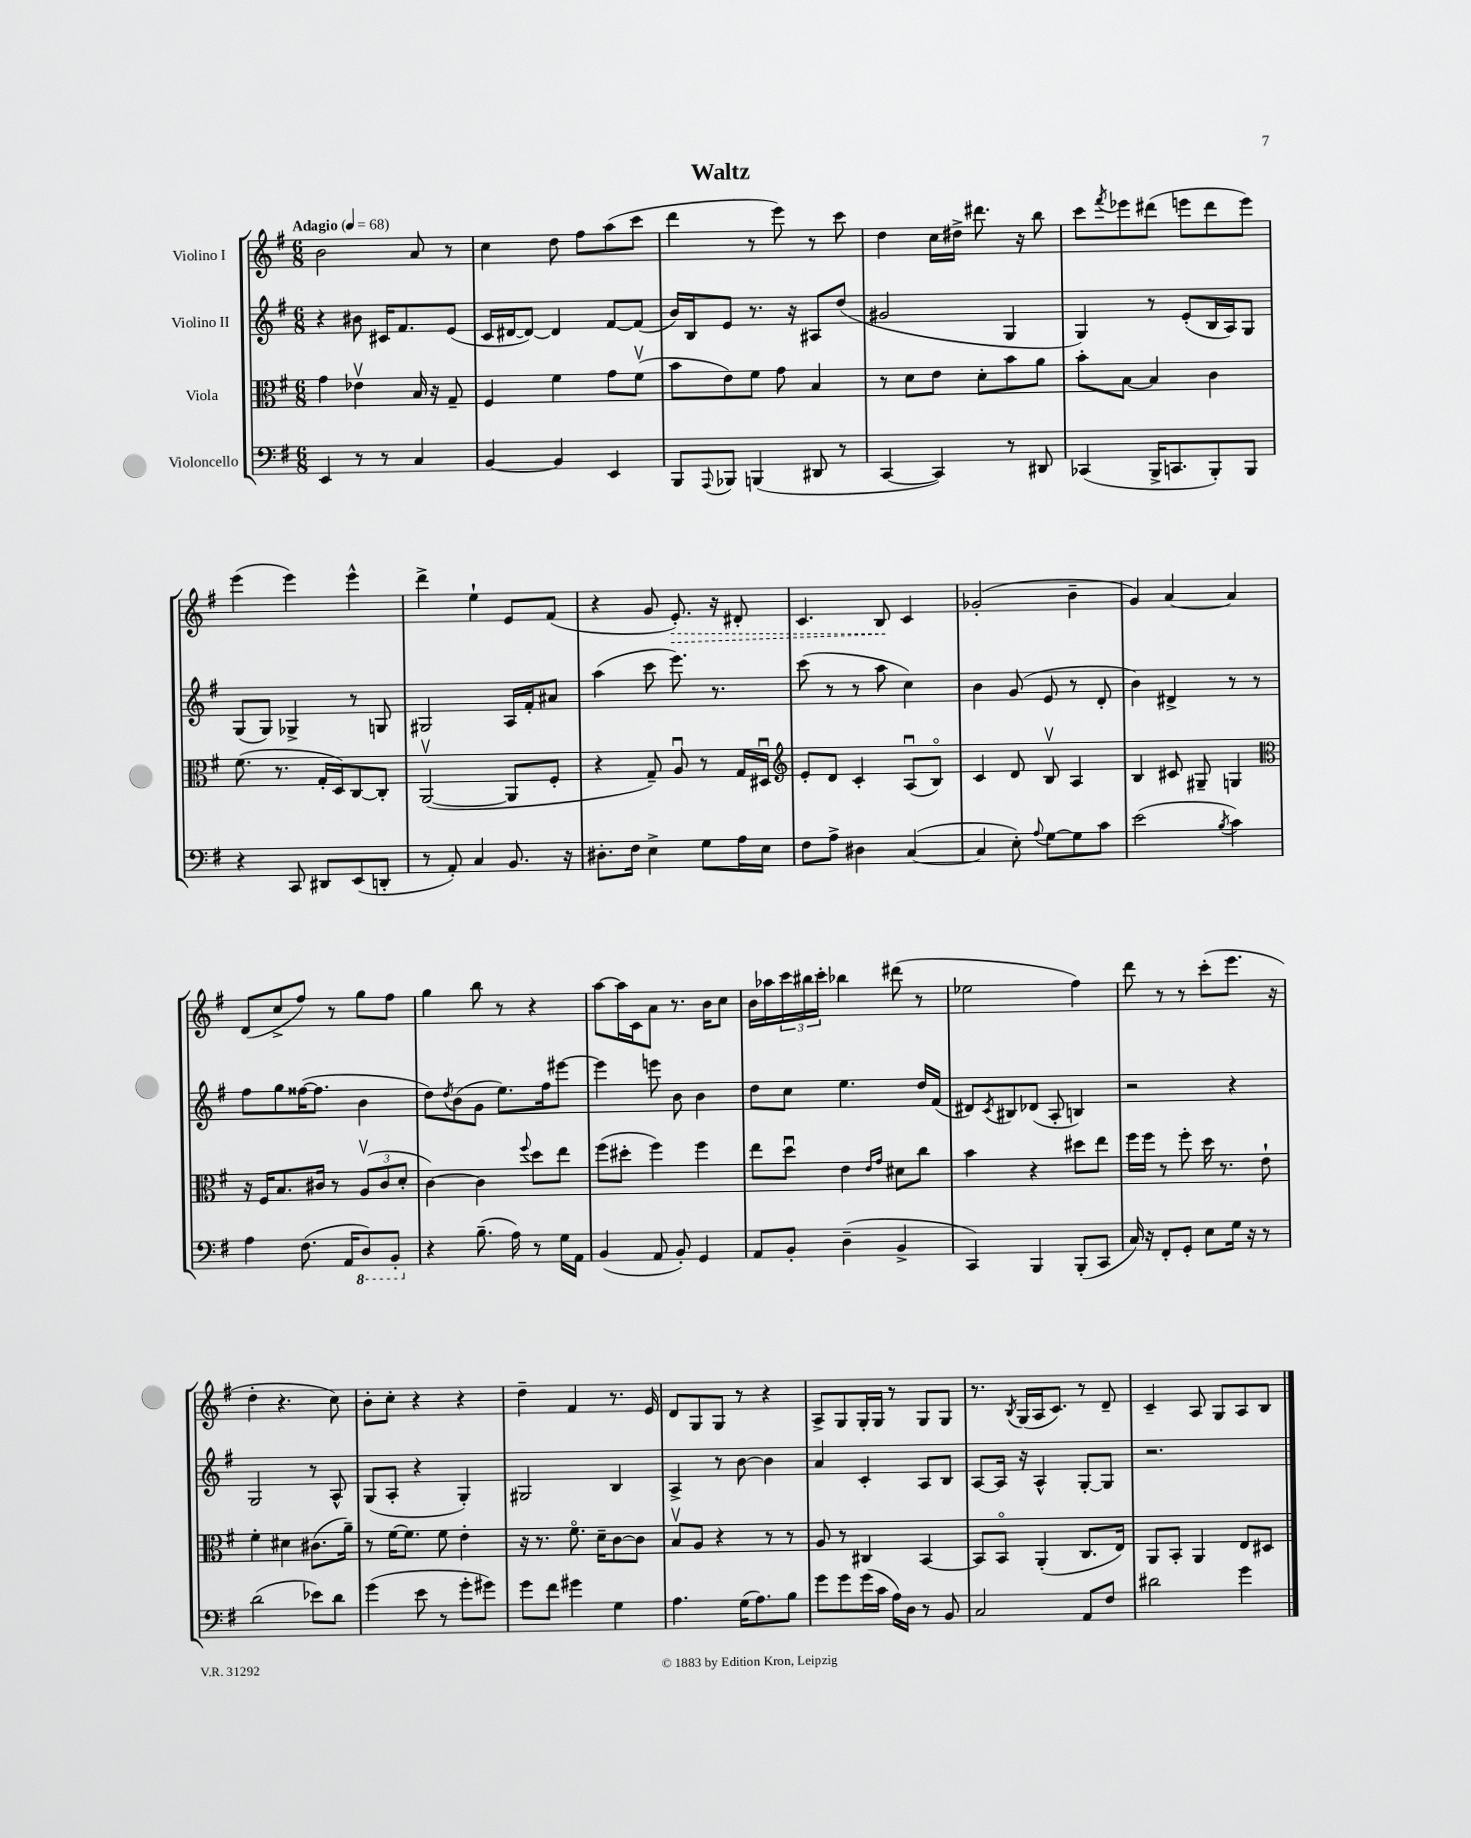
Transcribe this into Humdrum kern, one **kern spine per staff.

**kern	**kern	**kern	**kern	**dynam
*part4	*part3	*part2	*part1	*part1
*staff4	*staff3	*staff2	*staff1	*staff1
*I"Violoncello	*I"Viola	*I"Violino II	*I"Violino I	*
*clefF4	*clefC3	*clefG2	*clefG2	*
*k[f#]	*k[f#]	*k[f#]	*k[f#]	*
*M6/8	*M6/8	*M6/8	*M6/8	*
*MM68	*MM68	*MM68	*MM68	*
=1	=1	=1	=1	=1
!	!	!	!LO:TX:a:B:t=Adagio	!
4EE/	4g\	4r	2b\	.
8r	4e-Xv\	8b#X\	.	.
8r	.	16c#X/KL	.	.
.	.	8.f#/	.	.
4C/	16B/	.	8a/	.
.	16r	.	.	.
.	8G~/	(8e/J	8r	.
=2	=2	=2	=2	=2
[4BB/	4F#/	16c/LL	4cc\	.
.	.	[16d#X/J	.	.
.	.	8d#/J_)	.	.
4BB/]	4f#\	4d#/]	8dd\	.
.	.	.	8ff#\L	.
4EE/	8g\L	[8f#/L	(8aa\	.
.	(8f#v\J	(8f#/J]	8ccc\J	.
=3	=3	=3	=3	=3
8BBB/L	8b\L	16b/LL)	4ddd\	.
.	.	16B/J	.	.
8qqAAA/	.	.	.	.
8BBB-X/J	8e\)	8e/J	.	.
(4BBBn/	8f#\J	8.r	8r	.
.	8g\	.	8eee\)	.
.	.	16r	.	.
8DD#X/	4B/	8A#X/L	8r	.
8r	.	(8dd/J	8ccc\	.
=4	=4	=4	=4	=4
[4CC/	8r	2g#X/	4dd\	.
.	8d\L	.	.	.
4CC/])	8e\J	.	16cc\LL	.
.	.	.	16dd#X^\JJ	.
.	8d'\L	.	8.ddd#X\	.
8r	8b\	4G/	.	.
.	.	.	16r	.
8DD#X/	8a\J	.	8bb\	.
=5	=5	=5	=5	=5
(4CC-X/	8b'\L	4G/)	8ccc\L	.
.	.	.	8qfff#/	.
.	[8B\J	.	8eee-X\	.
16BBB^/KL	4B/]	8r	(8ddd#X\J	.
8.CCn/	.	.	.	.
.	.	(8e'/L	8eeen\L	.
8BBB'/)	4c\	16B/L	8ddd#\	.
.	.	16A/J)	.	.
8BBB/J	.	8G/J	8eee\J)	.
!!LO:LB:g=z
=6	=6	=6	=6	=6
4r	(8.f#\	(8G/L	(4eee\	.
.	.	8G/J)	.	.
.	8.r	.	.	.
8CC/	.	4G-X^/	4eee\)	.
8DD#X/L	16G'/LL	.	.	.
.	16D/J)	.	.	.
(8EE/	[8C/	8r	4eee^^\	.
8DDn'/J	8C'/J]	8Gn/	.	.
=7	=7	=7	=7	=7
8r	([2AAv/	2G#X/	4ddd^\	.
8AA'/)	.	.	.	.
4C/	.	.	4ee`\	.
8.BB/	8AA/L]	16A/LL	8e/L	.
.	.	16f#'/J	.	.
.	8F#'/J	8a#X/J	(8f#/J	.
16r	.	.	.	.
=8	=8	=8	=8	=8
8.D#X'\L	4r	(4aa\	4r	.
16F#\Jk	.	.	.	.
4E^\	8G~/)	8ccc\	8g/	.
!	!	!	!	!LO:HP:b
.	8Au/	8.eee\)	8.e'/)	>
8G\L	8r	.	.	.
.	.	8.r	16r	.
16A\L	16G/LL	.	8d#X'/	.
16E\JJ	16D#Xu/JJ	.	.	.
=9	=9	=9	=9	=9
*	*clefG2	*	*	*
8F#\L	8e'/L	(8ccc\	4.c/	.
8A^\J	8d/J	8r	.	.
4D#X\	4c'/	8r	.	.
.	.	8aa\	8B/	.
([4C/	(8Au/L	4cc\)	4c/	]
.	8B/J)	.	.	.
=10	=10	=10	=10	=10
4C/]	4c/	4b\	(2g-X'/	.
8E'\)	8d/	(8g/	.	.
8qqA/	.	.	.	.
[8G\L	8Bv/	8e/	.	.
8G\]	4A/	8r	4b~\	.
8c\J	.	8d'/	.	.
=11	=11	=11	=11	=11
(2e\	4B/	4b\)	4g/)	.
.	8c#X/	4d#X^/	[4a/	.
.	8G#X~/	.	.	.
8qB/	.	.	.	.
4c\)	4Gn/	8r	4a/]	.
.	.	8r	.	.
!!LO:LB:g=z
=12	=12	=12	=12	=12
*	*clefC3	*	*	*
4A\	16r	8ff#\L	(8d/L	.
.	16F#/KL	.	.	.
.	8.B/	8gg\	8cc^/	.
(8.F#\	.	([16ff##X\K	8ff#/J)	.
.	16c#X/Jk	8.ff##\J]	.	.
.	8r	.	8r	.
16AA/KL	.	.	.	.
*8ba	*	*	*	*
8DD/)	(12Av/L	4b\	8gg\L	.
.	12c#/	.	.	.
8BBB'/J	.	.	8ff#\J	.
.	12d'/J	.	.	.
=13	=13	=13	=13	=13
*X8ba	*	*	*	*
4r	[4c\)	8dd\L)	4gg\	.
.	.	8qdd/	.	.
.	.	(8b\	.	.
(8.B~\	4c\]	8g\J	8bb\	.
.	.	8.ee\L)	8r	.
16A\)	.	.	.	.
.	8qqff#/	.	.	.
8r	8dd\L	.	4r	.
.	.	16ff#\k	.	.
16G\LL	8ee\J	[8eee#X\J	.	.
16AA\JJ	.	.	.	.
=14	=14	=14	=14	=14
(4BB/	(8ff#\L	4eee#\]	[8aa\L	.
.	8dd#X'\J	.	16aa\L]	.
.	.	.	16c\J	.
8AA/	4ff#\)	8eeen\	8a\J	.
8BB'/)	.	8b\	8.r	.
4GG/	4ff#\	4b\	.	.
.	.	.	16b\KL	.
.	.	.	8cc\J	.
=15	=15	=15	=15	=15
8AA/L	8ee\L	8dd\L	16b\LL	.
.	.	.	16aa-X\	.
8BB'/J	8ddu\J	8cc\J	24ccc\	.
.	.	.	24bb#X\	.
.	.	.	24ccc'\JJ	.
(4D~\	4e\	4.ee\	4bb-X\	.
.	16qqe/LL	.	.	.
.	16qqg/JJ	.	.	.
4BB^/	8d#X\L	.	(8ddd#X\	.
.	8cc\J	16dd/LL	8r	.
.	.	(16f#/JJ	.	.
=16	=16	=16	=16	=16
4CC/)	4b\	8d#X/L)	2ee-X\	.
.	.	8qc/	.	.
.	.	8B#X/	.	.
4BBB/	4r	(8d-X/J	.	.
.	.	8A'/	.	.
(8BBB'/L	8dd#X\L	4Bn/)	4ff#\)	.
8CC/J	8ee\J	.	.	.
=17	=17	=17	=17	=17
16C/)	16ff#\LL	2r	8ddd\	.
16r	16ff#\JJ	.	.	.
8FF#'/L	8r	.	8r	.
8GG'/J	8ff#'\	.	8r	.
8E\L	16dd\	.	(8ccc'\L	.
.	8.r	.	.	.
16G\Jk	.	4r	8.eee\J	.
16r	.	.	.	.
8r	8e`\	.	.	.
.	.	.	16r	.
!!LO:LB:g=z
=18	=18	=18	=18	=18
(2d\	4f#'\	2G/	4dd'\	.
.	4d#X\	.	4.r	.
8e-X\L)	(8.c#X\L	8r	.	.
8d\J	.	8A^^/	8cc\)	.
.	16a~\Jk)	.	.	.
=19	=19	=19	=19	=19
(4g\	8r	(8G/L	8b'\L	.
.	[16f#\KL	8A'/J	8cc'\J	.
.	8.f#\J]	.	.	.
8e\	.	4r	4r	.
8r	8f#\	.	.	.
8g'\L	4e'\	4G'/)	4r	.
8g#X\J)	.	.	.	.
=20	=20	=20	=20	=20
8g\L	16r	2G#X/	4dd~\	.
.	8.r	.	.	.
8f#\J	.	.	.	.
4g#X\	8.f#\	.	4f#/	.
.	16d~\KL	.	.	.
4G\	[8c\	4B/	8.r	.
.	8c\J]	.	.	.
.	.	.	16e/	.
=21	=21	=21	=21	=21
4.A\	8Bv/L	4A^/	8d/L	.
.	8A/J	.	8G/	.
.	4r	8r	8G/J	.
(16G\KL	.	[8b\	8r	.
8.A\)	.	.	.	.
.	8r	4b\]	4r	.
8B\J	8r	.	.	.
=22	=22	=22	=22	=22
8g\L	8A/	4a/	8A^/L	.
8g\	8r	.	8G/	.
(16g\L	4C#X/	4c'/	16G'/L	.
16c\JJ	.	.	16G/JJ	.
16A\LL)	.	.	8r	.
16D\JJ	.	.	.	.
8r	[4BB/	8A/L	8G/L	.
8BB/	.	8B/J	8G/J	.
=23	=23	=23	=23	=23
2C/	8BB/L]	[8A/L	8.r	.
.	8BB/J	16A/Jk]	.	.
.	.	.	8qB/	.
.	.	16r	(16G/LL	.
.	(4AA'/	4A^^/	16A/J	.
.	.	.	8.c/J)	.
8AA/L	8.C/L	[8G'/L	8r	.
8F#/J	.	8G/J]	8d~/	.
.	16E/Jk)	.	.	.
=24	=24	=24	=24	=24
2d#X\	8AA/L	2.r	4c~/	.
.	8BB'/J	.	.	.
.	4AA/	.	8A/	.
.	.	.	8G/L	.
4g\	8E/L	.	8A/	.
.	8D#X/J	.	8B/J	.
==	==	==	==	==
*-	*-	*-	*-	*-
